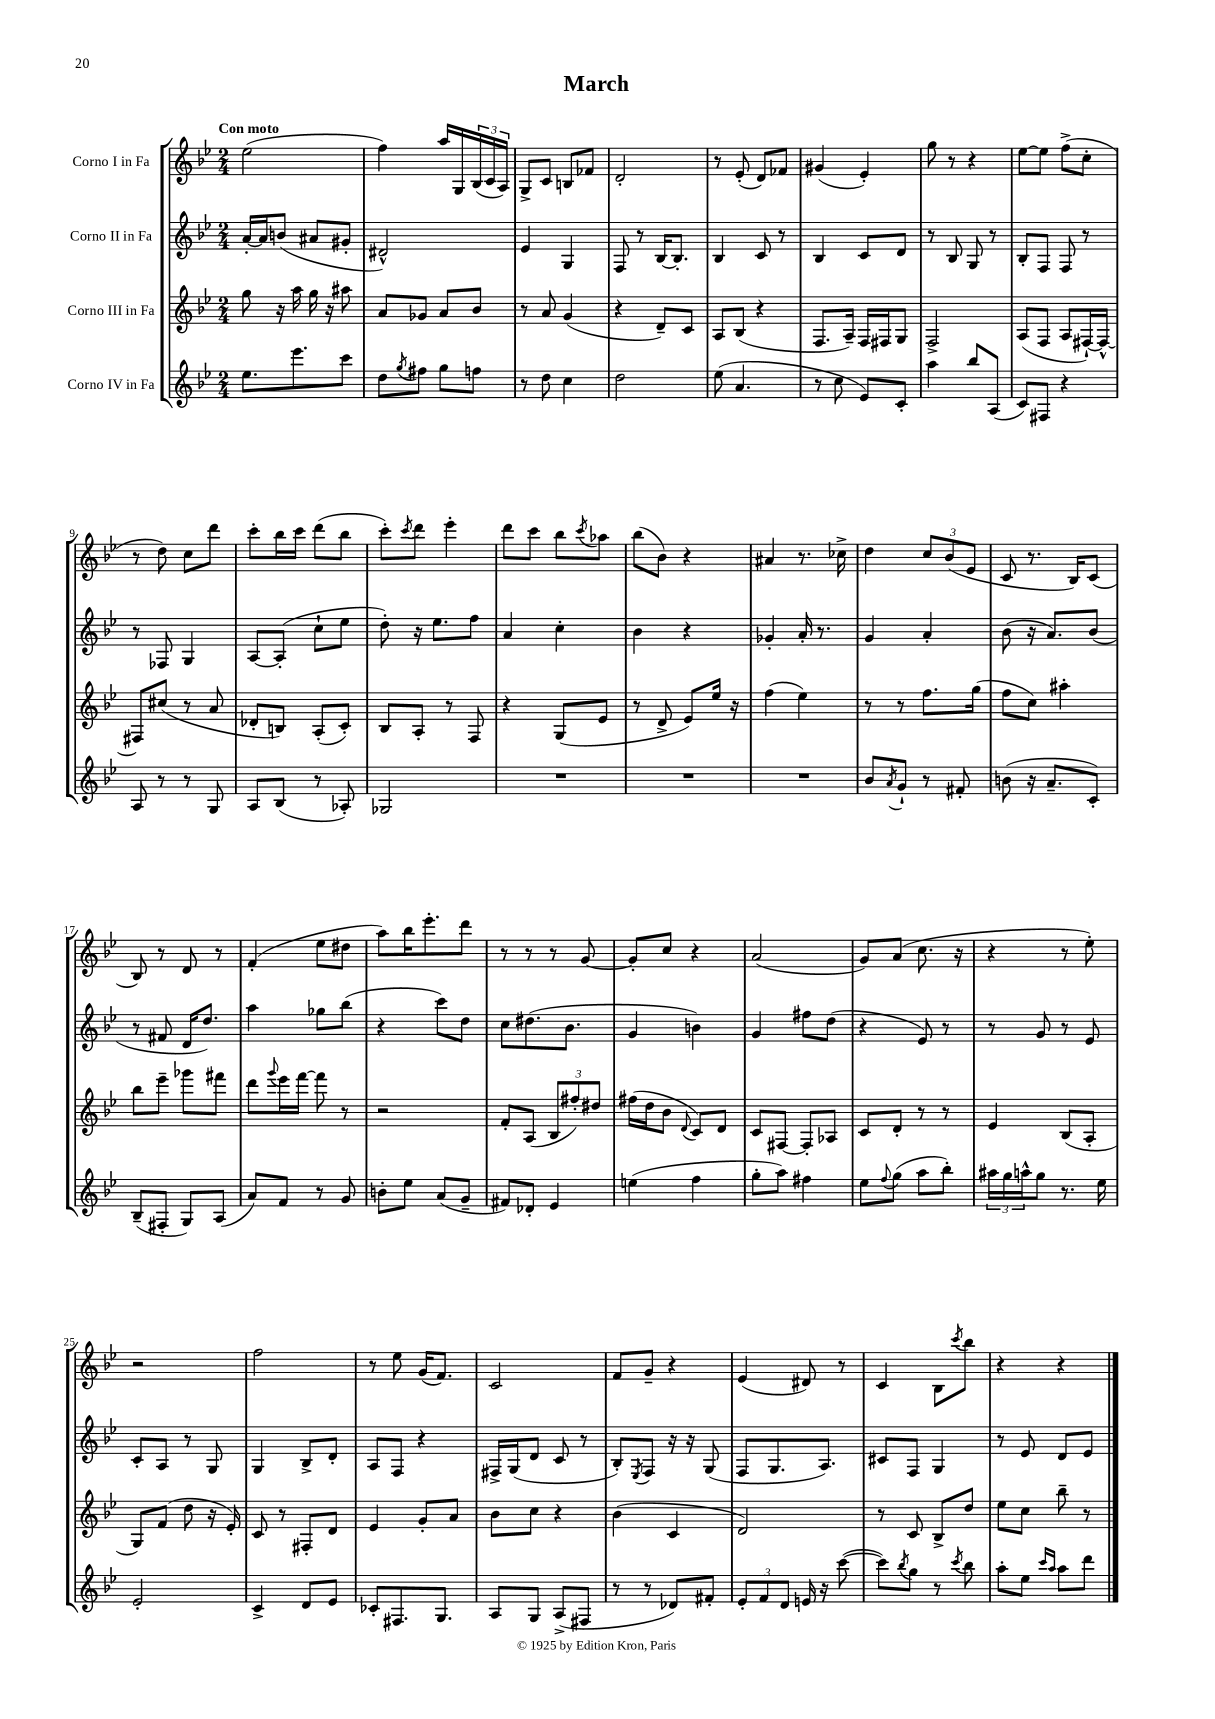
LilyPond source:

\header { title = "March" }
<<
\new StaffGroup <<
\new Staff = "s0" \with { instrumentName = "Corno I in Fa" } {
    \clef treble \key bes \major \numericTimeSignature \time 2/4 \tempo "Con moto"
    ees''2( |
    f''4) a''16 g16 \tuplet 3/2 { bes16( c'16 a16) } |
    g8-> c'8 b8 fes'8 |
    d'2-. |
    r8 ees'8-.( d'8) fes'8 |
    gis'4( ees'4-.) |
    g''8 r8 r4 |
    ees''8~ ees''8 f''8->( c''8-. |
    r8 d''8) c''8 d'''8 |
    c'''8-. bes''16 c'''16 d'''8( bes''8 |
    c'''8-.) \acciaccatura { c'''8 } d'''8 ees'''4-. |
    d'''8 c'''8 bes''8 \acciaccatura { c'''8 } aes''8 |
    bes''8( bes'8) r4 |
    ais'4 r8. ces''16-> |
    d''4 \tuplet 3/2 { c''8 bes'8( ees'8 } |
    c'8 r8. bes16) c'8( |
    bes8) r8 d'8 r8 |
    f'4-.( ees''8 dis''8 |
    a''8) bes''16 ees'''8.-. d'''8 |
    r8 r8 r8 g'8~ |
    g'8-. c''8 r4 |
    a'2( |
    g'8) a'8( c''8. r16 |
    r4 r8 ees''8-.) |
    r2 |
    f''2 |
    r8 ees''8 g'16( f'8.) |
    c'2 |
    f'8 g'8-- r4 |
    ees'4( dis'8) r8 |
    c'4 bes8 \acciaccatura { c'''8 } bes''8 |
    r4 r4 \bar "|." |
}
\new Staff = "s1" \with { instrumentName = "Corno II in Fa" } {
    \clef treble \key bes \major \numericTimeSignature \time 2/4
    a'16~-. a'16 b'8( ais'8 gis'8-. |
    dis'2-^) |
    ees'4 g4 |
    f8 r8 bes16~ bes8.-. |
    bes4 c'8 r8 |
    bes4 c'8 d'8 |
    r8 bes8 g8 r8 |
    bes8-. f8 f8 r8 |
    r8 fes8 g4 |
    a8~ a8-.( c''8-! ees''8 |
    d''8-.) r16 ees''8. f''8 |
    a'4 c''4-. |
    bes'4 r4 |
    ges'4-. a'16-. r8. |
    g'4 a'4-. |
    bes'8( r16 a'8.) bes'8( |
    r8 fis'8 d'16 d''8.) |
    a''4 ges''8 bes''8( |
    r4 c'''8) d''8 |
    c''8 dis''8.( bes'8. |
    g'4 b'4) |
    g'4 fis''8 d''8( |
    r4 ees'8) r8 |
    r8 g'8 r8 ees'8 |
    c'8-. a8 r8 g8 |
    g4 bes8-> d'8-. |
    a8 f8 r4 |
    fis16-> g16( d'8 c'8 r8 |
    bes8-.) \acciaccatura { ees8 } f8 r16 r16 g8( |
    f8 g8. a8.) |
    cis'8 f8 g4 |
    r8 ees'8 d'8 ees'8 \bar "|." |
}
\new Staff = "s2" \with { instrumentName = "Corno III in Fa" } {
    \clef treble \key bes \major \numericTimeSignature \time 2/4
    g''8 r16 a''16 g''16 r16 ais''8 |
    a'8 ges'8 a'8 bes'8 |
    r8 a'8 g'4( |
    r4 d'8--) c'8 |
    a8 bes8( r4 |
    f8. a16--) f16 fis16 g8 |
    f2-> |
    a8( f8 a8 fis16~-!) fis16~-^ |
    fis8 cis''8( r8 a'8 |
    des'8-. b8) a8-.( c'8-.) |
    bes8 a8-. r8 f8 |
    r4 g8( ees'8 |
    r8 d'8-> ees'8) ees''16 r16 |
    f''4( ees''4) |
    r8 r8 f''8. g''16( |
    f''8 c''8) ais''4-. |
    bes''8 ees'''8-- ges'''8 fis'''8 |
    d'''8 \appoggiatura { g'''8 } ees'''16 f'''16~ f'''8 r8 |
    r2 |
    f'8-. a8( \tuplet 3/2 { bes8 fis''8-.) dis''8 } |
    fis''16( d''16 bes'8 \appoggiatura { d'8 } c'8) d'8 |
    c'8 fis8~ fis8-. aes8 |
    c'8 d'8-. r8 r8 |
    ees'4 bes8( a8-. |
    g8) f'8( d''8 r16 ees'16-.) |
    c'8 r8 fis8-. d'8 |
    ees'4 g'8-. a'8 |
    bes'8 c''8 r4 |
    bes'4( c'4 |
    d'2) |
    r8 c'8 bes8-> d''8 |
    ees''8 c''8 bes''8-- r8 \bar "|." |
}
\new Staff = "s3" \with { instrumentName = "Corno IV in Fa" } {
    \clef treble \key bes \major \numericTimeSignature \time 2/4
    ees''8. ees'''8. c'''8 |
    d''8 \acciaccatura { g''8 } fis''8 g''8 f''8 |
    r8 d''8 c''4 |
    d''2 |
    ees''8( a'4. |
    r8 c''8 ees'8) c'8-. |
    a''4 bes''8 a8( |
    c'8) fis8 r4 |
    a8 r8 r8 g8 |
    a8 bes8( r8 aes8-.) |
    ges2 |
    R2 |
    R2 |
    R2 |
    bes'8 \acciaccatura { a'8 } g'8-! r8 fis'8-. |
    b'8( r16 a'8.-- c'8-.) |
    bes8--( fis8-. g8) a8( |
    a'8) f'8 r8 g'8 |
    b'8-. ees''8 a'8( g'8-- |
    fis'8) des'8-. ees'4 |
    e''4( f''4 |
    g''8-. a''8) fis''4 |
    ees''8 \appoggiatura { f''8 } g''8( a''8 bes''8-.) |
    \tuplet 3/2 { ais''16 g''16 a''16-^ } g''8 r8. ees''16 |
    ees'2-. |
    c'4-> d'8 ees'8 |
    ces'8-. fis8. g8. |
    a8 g8 a8->( fis8 |
    r8 r8 des'8) fis'8-. |
    \tuplet 3/2 { ees'8-. f'8 d'8 } e'16 r16 c'''8~( |
    c'''8) \acciaccatura { bes''8 } g''8 r8 \acciaccatura { c'''8 } bes''8 |
    a''8-. ees''8 \grace { c'''16 a''16 } a''8 d'''8 \bar "|." |
}
>>
>>
